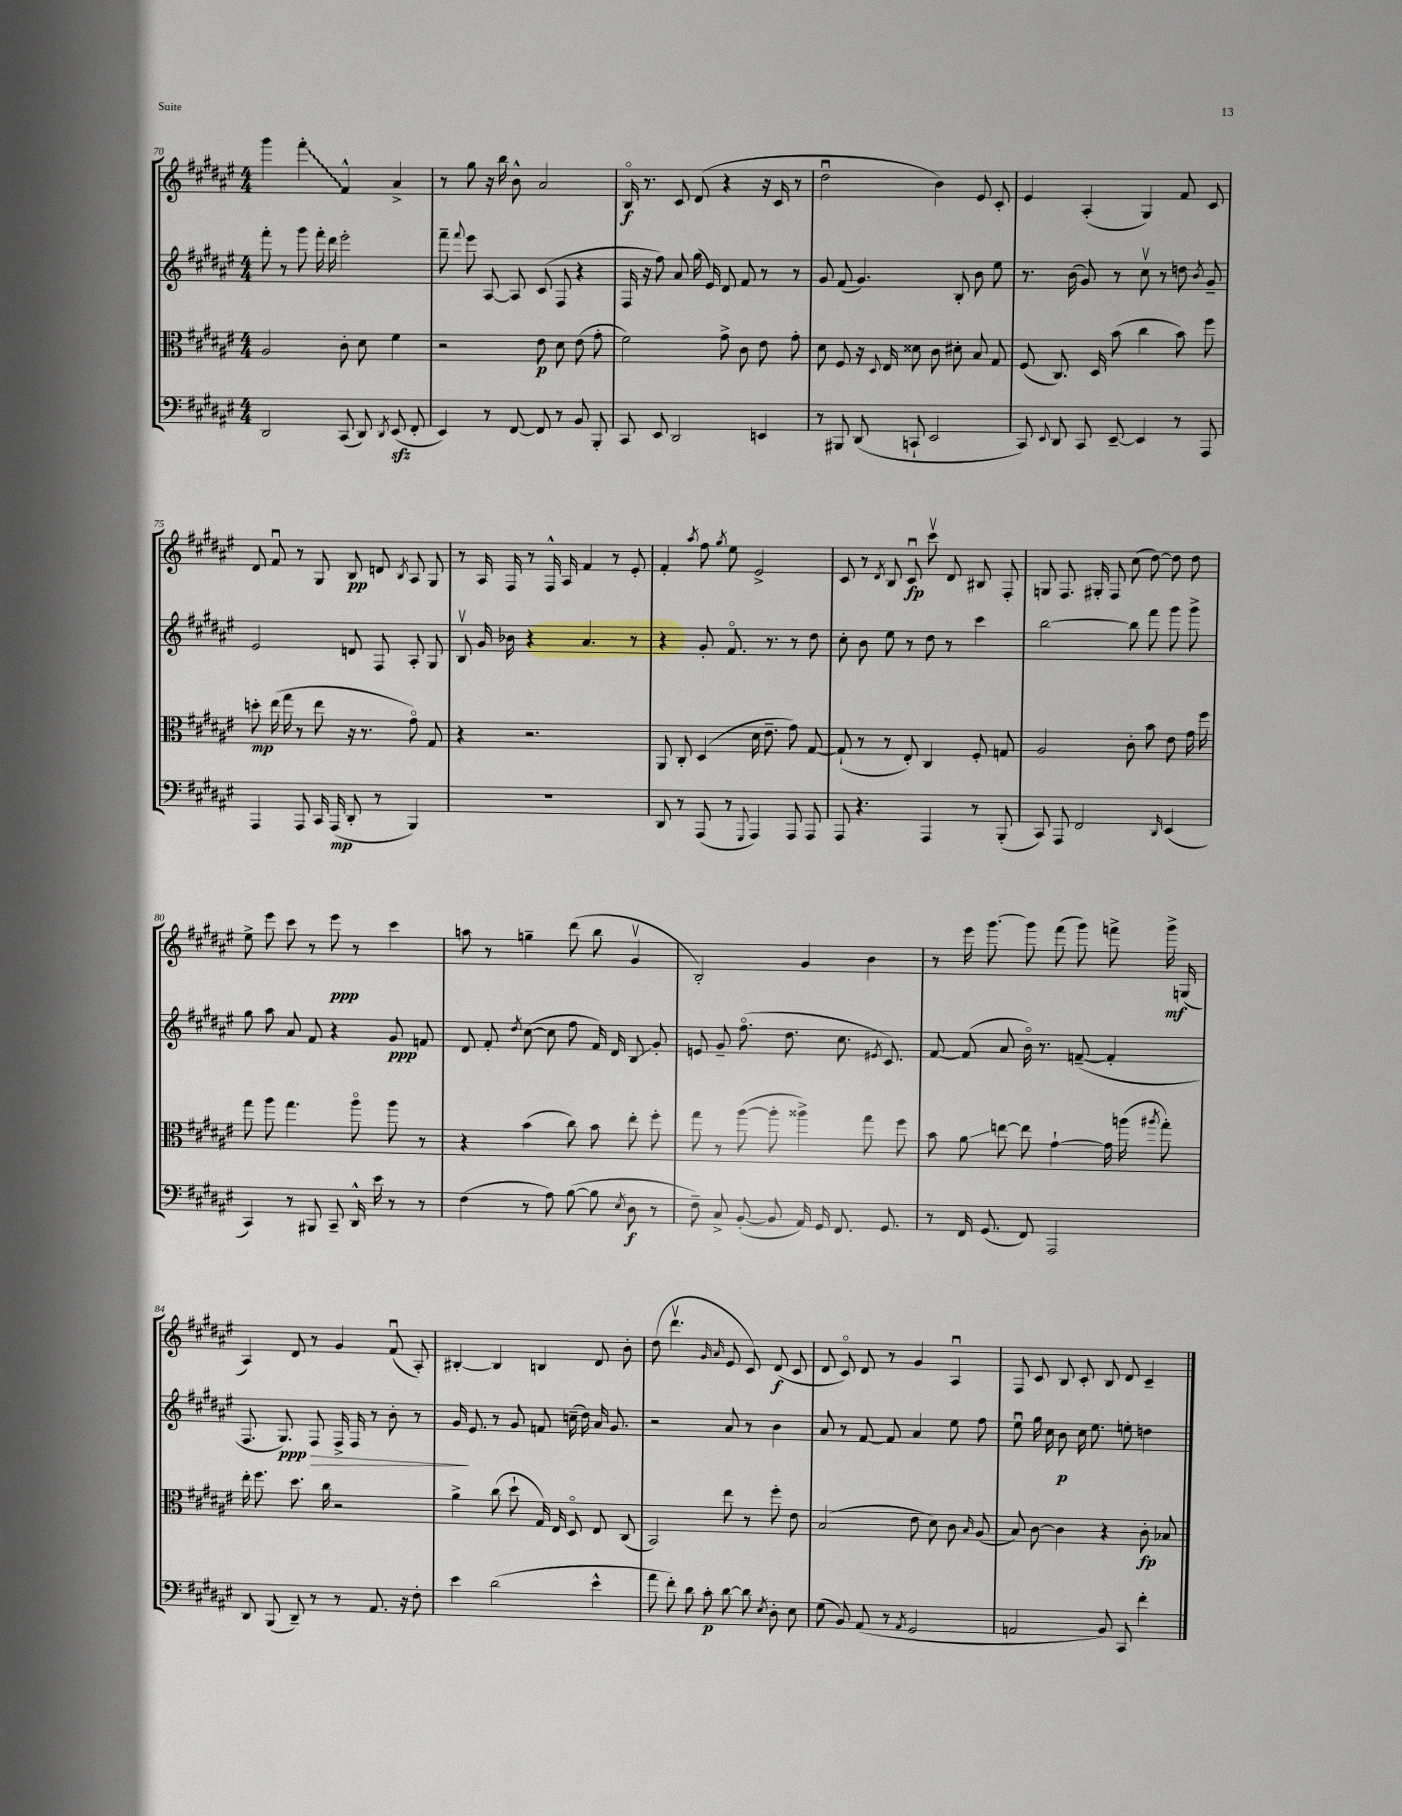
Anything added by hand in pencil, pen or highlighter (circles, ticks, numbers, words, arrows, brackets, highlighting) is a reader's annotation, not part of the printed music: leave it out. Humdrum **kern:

**kern	**kern	**kern	**kern
*staff4	*staff3	*staff2	*staff1
*clefF4	*clefC3	*clefG2	*clefG2
*k[f#c#g#d#a#e#]	*k[f#c#g#d#a#e#]	*k[f#c#g#d#a#e#]	*k[f#c#g#d#a#e#]
*M4/4	*M4/4	*M4/4	*M4/4
2DD#	2A#	8fff#'	4ggg#
.	.	8r	.
.	.	8ggg#	4fff#'
.	.	16fff#'	.
.	.	16ddd#	.
(8CC#	8c#'	2eee#'	4f#^^
8DD#)	8d#	.	.
8qDD#	.	.	.
(8EE#	4f#	.	4a#^
8FF#'	.	.	.
=	=	=	=
4EE#)	2r	8fff#~	8r
.	.	8qqfff#	.
.	.	8eee#	8gg#
8r	.	[8A#	16r
.	.	.	16bb
[8FF#	.	8A#]	8b^^
8FF#]	8e#	(8c#	2a#
8r	8d#	8F#	.
8BB	(8e#	4r	.
8BBB'	8g#'	.	.
=	=	=	=
8CC#	2f#)	16F#	16Bo
.	.	16r	8.r
8EE#	.	8ff#)	.
2DD#	.	8a#	8c#
.	.	(16gg#	(8d#
.	.	16e#)	.
.	8g#^	8d#	4r
.	8c#	8f#	.
4EE	8e#	8r	16r
.	.	.	16c#
.	8g#'	8r	8r
=	=	=	=
8r	8d#	8g#	2dd#u
8BBB#	8F#	(8f#	.
(8DD#	16r	4.g#)	.
.	8qqD#	.	.
.	16E#	.	.
8CC`	8d##	.	.
2EE#	8c#	.	4b)
.	8d#'	8B'	.
.	8B	8b	8e#
.	8G#	8ee#	8c#'
=	=	=	=
8CC#)	(8F#	8.r	4e#
8qqEE#	.	.	.
8DD#	8.C#)	.	.
.	.	(16b	.
8CC#	.	8g#)	(4A#'
.	16D#	.	.
[8EE#~	(8b	8r	.
4EE#]	4cc#	8cc#v	4G#)
.	.	8r	.
8r	8b)	8dd	8f#
.	.	8qb	.
8AAA#	8ff#	8g#~	8c#
=	=	=	=
4AAA#	8dd'	2e#	8d#
.	(16ee#	.	8f#u
.	16gg#	.	.
8AAA#	8r	.	8r
16CC#	8ee#	.	8G#
(16AAA#	.	.	.
8DD#'	16r	8d	8B
.	8.r	.	.
8r	.	8F#	8d
.	.	.	8qB
4BBB)	8g#o)	8A#'	8A#
.	8G#	8G#	8G#
=	=	=	=
1r	4r	8Bv	8r
.	.	16g#	16A#
.	.	16b-	16F#
.	2.r	4r	8r
.	.	.	16F#^^
.	.	.	16A#
.	.	4.a#	4f#
.	.	.	8r
.	.	8r	8e#'
=	=	=	=
8DD#	8AA#	4r	4f#'
8r	8C#'	.	.
.	.	.	8qaa#
(8AAA#	(4D#	8g#'	8ff#
.	.	.	8qgg#
8r	.	8.f#o	8ee#
8qqGGG#	.	.	.
4AAA#)	16d#	.	2e#^
.	8.e#~	8.r	.
8AAA#	8g#)	8r	.
8AAA#	[8G#	8dd#	.
=	=	=	=
8AAA#	(8G#`]	8cc#'	8c#
4.r	8r	8b	8r
.	.	.	8qd#
.	8r	8ee#	8B
.	8E#')	8r	8c#u
4AAA#	4C#	8dd#	8ccc#v
.	.	8r	8d#
8r	8F#'	4ccc#	8B#
(8BBB'	8G	.	8F#'
=	=	=	=
8CC#)	2A#	[2bb	8G
8AAA#	.	.	8.F#
2FF#	.	.	.
.	.	.	16G#'
.	.	.	8F#
.	8c#'	8bb]	(8cc#
.	8b	8fff#	[8dd#)
16qqDD#	.	.	.
(4EE#	8e#	8ggg#	8dd#]
.	16g#	8ggg#^	8dd#
.	16ff#	.	.
=	=	=	=
4CC#)	8gg#	8gg#	8ee#^
.	8aa#	8aa#	8eee#
8r	4.gg#	8a#	8ccc#
8BBB#	.	8f#	8r
8CC#~	.	4r	8eee#
16DD#^^	8aa#o	.	8r
16e#	.	.	.
8r	8aa#	8g#	4ccc#
8r	8r	8f	.
=	=	=	=
(4F#	4r	8d#	8aa
.	.	8f#'	8r
.	.	8qdd#	.
8r	(4b	([8cc#	4gg~
8A#)	.	8cc#]	.
([8B	8cc#)	8ff#	(8ddd#
8B]	8b	16f#)	8bb
.	.	16d#	.
8qE#	.	.	.
8D#	8ee#'	8B	4g#v
8r	8ff#'	8g#'	.
=	=	=	=
8F#~)	8gg#	8e	2B')
8C#^	8r	8g#~	.
([8BB'	([8aa#	(8.ff#o	.
8BB]	8aa#']	.	.
.	.	8.dd#	.
16AA#)	4aa##^)	.	4g#
16GG#	.	.	.
8.FF#	.	8.cc#	.
.	8gg#	.	4b
.	.	8qe#	.
8.GG#	.	8.c#)	.
.	8ff#	.	.
=	=	=	=
8r	8b	[8f#	8r
16FF#	8a#	(8f#]	16eee#
(8.GG#	.	.	[8.ggg#
.	[8ee	8a#	.
8FF#)	8ee]	16bo)	8ggg#]
.	.	8.r	.
2AAA#	[4g#`	.	(8fff#
.	.	([8f~	8ggg#)
.	16g#]	4f']	8fff^
.	(16aa	.	.
.	8qaa#	.	.
.	8gg#')	.	16ggg#^
.	.	.	(16G
=	=	=	=
8DD#	16ee#'	8.F#	4A#)
.	8.ff#	.	.
(8BBB	.	.	.
.	.	8.G#)	.
8DD#~)	8.dd#	.	8d#
8r	.	8F#	8r
.	16cc#	.	.
8r	2r	16F#^	4g#
.	.	16F#	.
8.AA#	.	8r	.
.	.	8b'	(8f#u
16r	.	.	.
8F#'	.	8r	8A#')
=	=	=	=
4e#	4a#^	16g#	[4B#'
.	.	8.e#	.
(2d#	(8cc#	8r	4B#]
.	8dd#`	8g#	.
.	16G#)	8f	4B
.	16E#	.	.
.	8D#o	(16cc~	.
.	.	16dd#)	.
4e#^^	8E#	16a#	8d#
.	.	8.g#	.
.	(8C#	.	8b'
=	=	=	=
8a#	2BB)	2r	(8dd#
8f#')	.	.	4.ddd#v
8d#	.	.	.
8c#'	.	.	.
.	.	.	16qqg#
.	.	.	16qqa#
[8d#	8ee#	8a#	8e#
8d#]	8r	8r	8c#)
8qE#	.	.	.
8D#'	8ff#'	4b	(8d#
8E#	8e#	.	8c#
=	=	=	=
(8G#	(2B	8a#	8d#
8BB)	.	8r	8c#o)
(8AA#	.	[8f#	8d#
8r	.	8f#]	8r
8qAA#	.	.	.
2GG#	8e#	4a#	4g#
.	8d#)	.	.
.	8c#	8ee#	4A#u
.	16qqB	.	.
.	(8A#	8ff#	.
=	=	=	=
2AA	8B)	8ee#u	8F#
.	[8c#	16gg#	8c#
.	.	16cc#	.
.	4c#]	8b	8B
.	.	16cc#	8c#'
.	.	8.ee#	.
8BB)	4r	.	8B
8CC#	.	8ee'	8d#
4f#'	8c#'	4dd	4c#~
.	8B-	.	.
==	==	==	==
*-	*-	*-	*-
